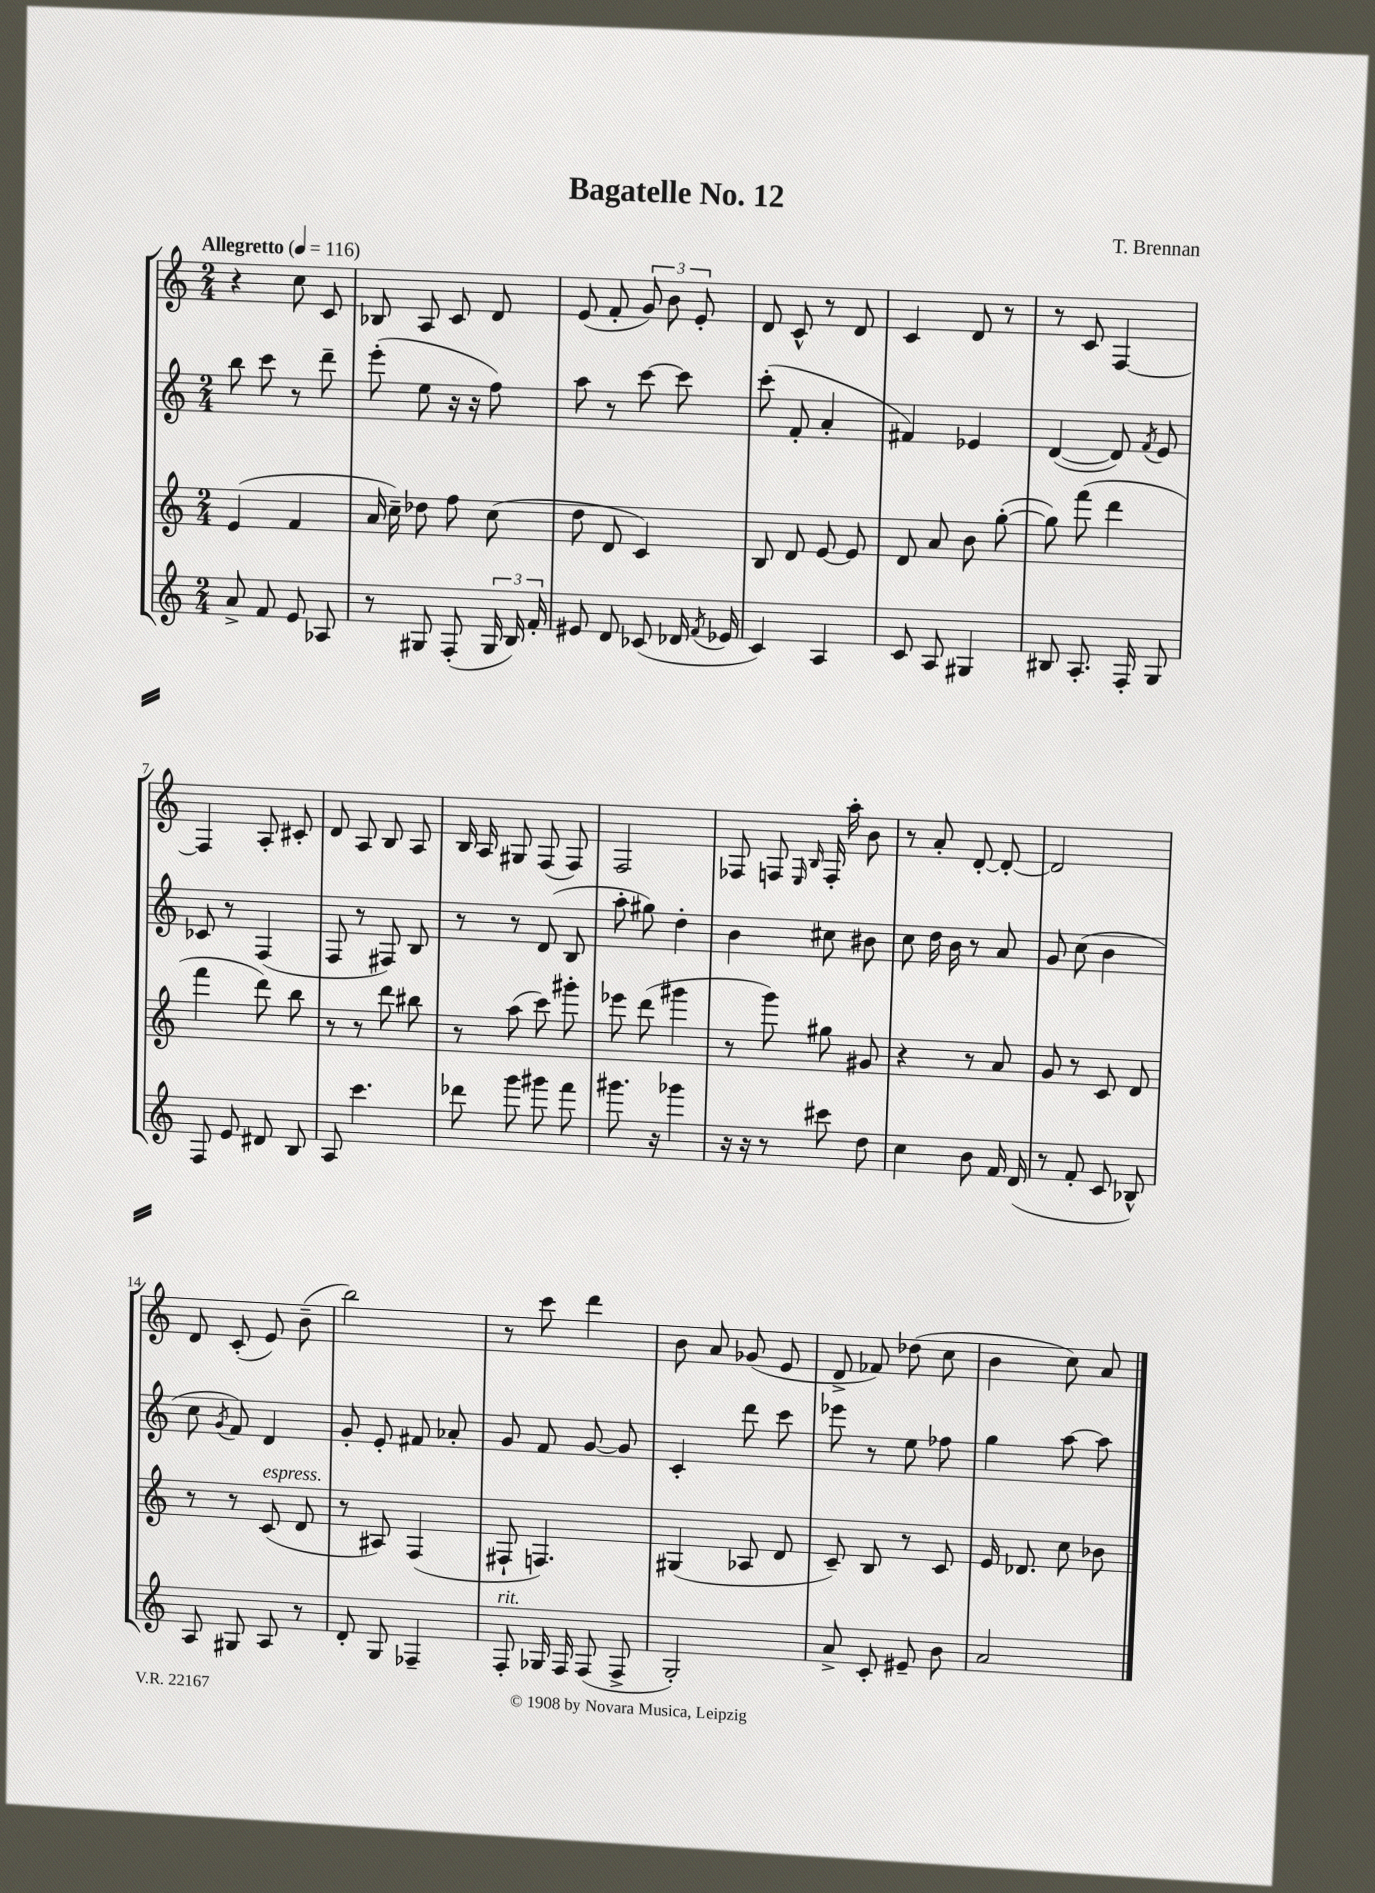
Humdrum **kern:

**kern	**kern	**kern	**kern
*part4	*part3	*part2	*part1
*staff4	*staff3	*staff2	*staff1
*clefG2	*clefG2	*clefG2	*clefG2
*k[]	*k[]	*k[]	*k[]
*M2/4	*M2/4	*M2/4	*M2/4
*MM116	*MM116	*MM116	*MM116
=1	=1	=1	=1
!	!	!	!LO:TX:a:B:t=Allegretto
8a^/	(4e/	8bb\	4r
8f/	.	8ccc\	.
8e/	4f/	8r	8cc\
8A-X/	.	8ddd~\	8c/
=2	=2	=2	=2
8r	16a/	(8eee'\	8B-X/
.	16cc~\)	.	.
8G#X/	8dd-X\	8ee\	8A/
(8F'/	8ff\	16r	8c/
.	.	16r	.
24G#/	(8cc\	8ff\)	8d/
24B/)	.	.	.
24f'/	.	.	.
=3	=3	=3	=3
8e#X/	8dd\	8aa\	(8e/
8d/	8d/	8r	8f'/
(8c-X/	4c/)	[8ccc\	12g/)
.	.	.	12b\
16d-X/	.	8ccc\]	.
.	.	.	12e'/
8qf/	.	.	.
16e-X/	.	.	.
=4	=4	=4	=4
4c/)	8B/	(8ccc'\	8d/
.	8d/	8f'/	8c^^/
4A/	[8e/	4a'/	8r
.	8e/]	.	8d/
=5	=5	=5	=5
8c/	8d/	4f#X/)	4c/
8A/	8a/	.	.
4G#X/	8b\	4e-X/	8d/
.	([8gg'\	.	8r
=6	=6	=6	=6
8B#X/	8gg\])	([4d/	8r
8.A'/	(8fff\	.	8c/
.	4ddd\	8d/])	[4F/
16F'/	.	.	.
.	.	8qf/	.
8G/	.	8e/	.
!!LO:LB:g=z
=7	=7	=7	=7
8F/	4fff\	8c-X/	4F/]
8e/	.	8r	.
8d#X/	8ddd\)	(4F/	8A'/
8B/	8bb\	.	8c#X'/
=8	=8	=8	=8
8A/	8r	8F/	8d/
4.ccc\	8r	8r	8A/
.	8ddd\	8F#X/)	8B/
.	8bb#X\	8B/	8A/
=9	=9	=9	=9
8ddd-X\	8r	8r	16B/
.	.	.	16A/
8ggg\	(8aa\	8r	8G#X/
8ggg#X\	8ccc\)	(8d/	(8F/
8fff\	8ggg#X'\	8B/	8F/)
=10	=10	=10	=10
8.ggg#X\	8eee-X\	8aa'\	2F/
.	(8ddd\	8gg#X\)	.
16r	.	.	.
4ggg-X\	4ggg#X\	4dd'\	.
=11	=11	=11	=11
16r	8r	4b\	8F-X/
16r	.	.	.
8r	8ggg\)	.	8Fn/
.	.	.	16qqE/
.	.	.	16qqB/
8ccc#X\	8gg#X\	8cc#X\	16F'/
.	.	.	16aa'\
8dd\	8g#X/	8b#X\	8b\
=12	=12	=12	=12
4cc\	4r	8cc\	8r
.	.	16dd\	8a'/
.	.	16b\	.
8b\	8r	8r	[8d'/
16f/	8a/	8a/	8d'/_
(16d/	.	.	.
=13	=13	=13	=13
8r	8g/	8g/	2d/]
8f'/	8r	(8cc\	.
8c/	8c/	4b\	.
8B-X^^/)	8d/	.	.
!!LO:LB:g=z
=14	=14	=14	=14
8A/	8r	8cc\	8d/
.	.	8qg/	.
8G#X/	8r	8f/)	(8c'/
!	!LO:TX:a:i:t=espress.	!	!
8A/	(8c/	4d/	8e/)
8r	8d/	.	(8b~\
=15	=15	=15	=15
8d'/	8r	8g'/	2bb\)
8G/	8A#X/)	8e'/	.
4F-X~/	(4F/	8f#X/	.
.	.	8a-X'/	.
=16	=16	=16	=16
!LO:TX:a:i:t=rit.	!	!	!
8F'/	8F#X`/	8g/	8r
16G-X/	4.Fn/)	8f/	8ccc\
16F/	.	.	.
(8F/	.	[8g/	4ddd\
8F^/	.	8g/]	.
=17	=17	=17	=17
2G'/)	(4G#X/	4c'/	8b\
.	.	.	8a/
.	8A-X/	8ddd\	(8g-X/
.	8d/	8ccc\	8e/
=18	=18	=18	=18
8a^/	8c~/)	8eee-X\	8d^/
8c'/	8B/	8r	8f-X/)
8e#X~/	8r	8ee\	(8dd-X\
8b\	8c/	8ff-X\	8cc\
=19	=19	=19	=19
2a/	16e/	4gg\	4b\
.	8.d-X/	.	.
.	8cc\	[8aa\	8cc\)
.	8b-X\	8aa\]	8a/
==	==	==	==
*-	*-	*-	*-
